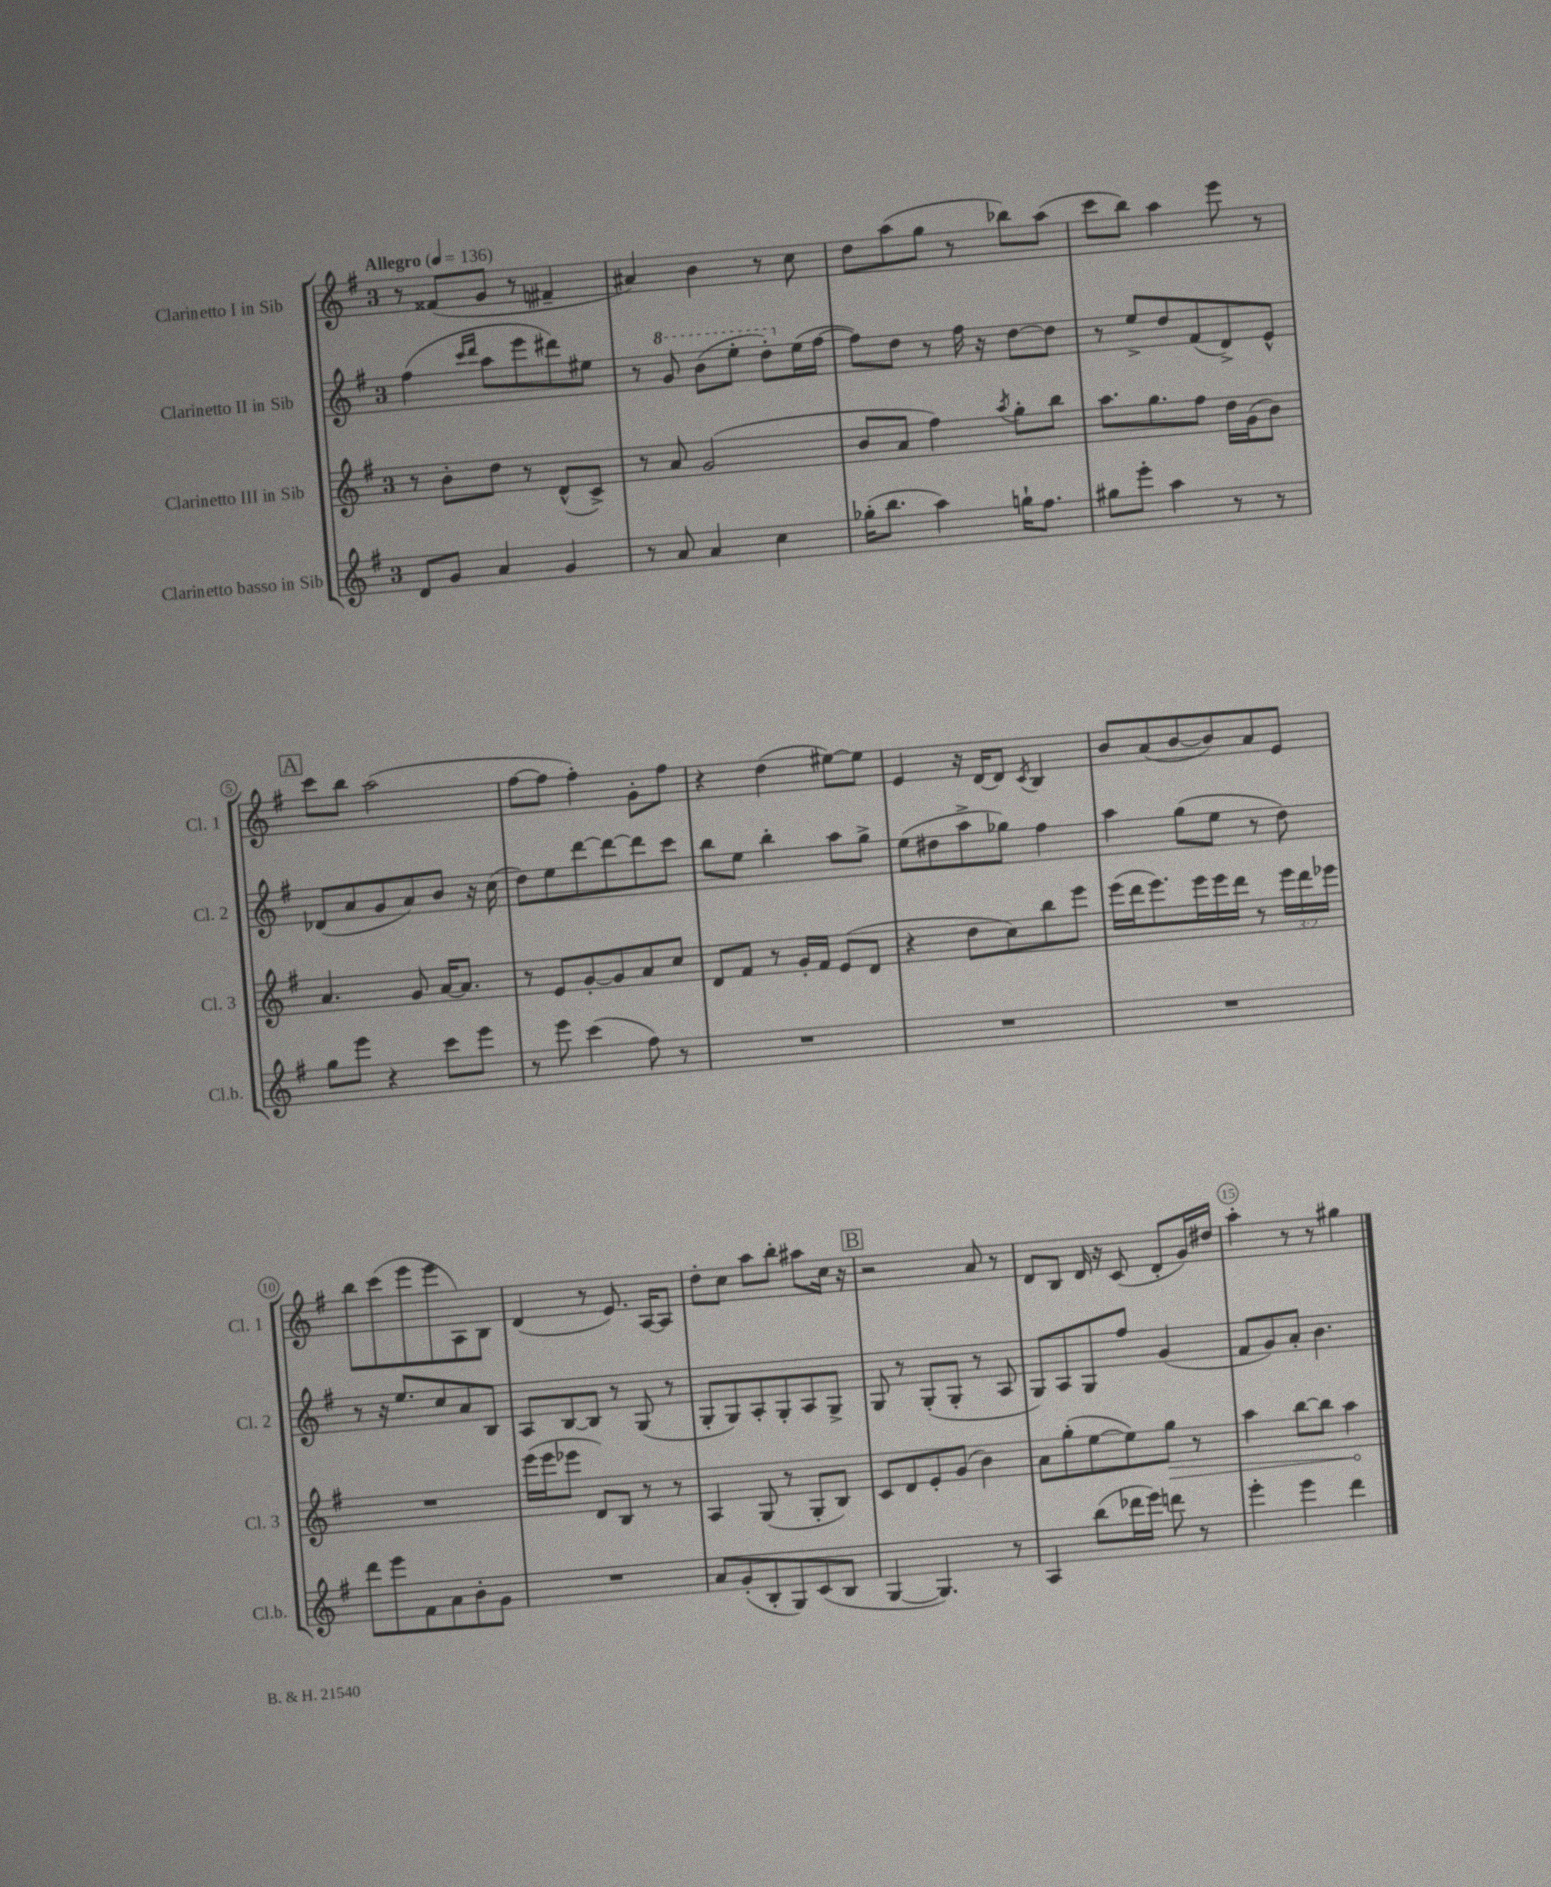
<<
\new StaffGroup <<
\new Staff = "s0" \with { instrumentName = "Clarinetto I in Sib" shortInstrumentName = "Cl. 1" } {
    \clef treble \key g \major \once \override Staff.TimeSignature.style = #'single-digit \time 3/4 \tempo "Allegro" 4 = 136
    r8 fisis'8( g'8 r8 fis'4-- |
    ais'4) b'4 r8 c''8 |
    d''8 a''8( g''8 r8 bes''8) a''8( |
    c'''8 b''8) a''4 e'''8 r8 |
    \mark \markup { \box "A" } c'''8 b''8 a''2( |
    fis''8~ fis''8 fis''4-.) g'8-. fis''8 |
    r4 d''4( eis''8~) eis''8 |
    e'4 r16 d'16~ d'8 \acciaccatura { c'8 } b4 |
    b'8 a'8( b'8~ b'8) a'8 e'8 |
    b''8 c'''8( e'''8 e'''8 a8) b8 |
    d'4( r8 e'8.) a16~ a8 |
    d''8-. c''8 a''8 b''8-. ais''8 c''16 r16 |
    \mark \markup { \box "B" } r2 a'8 r8 |
    d'8 b8 d'16 r16 c'8( d'8-. g'16) dis''16 |
    a''4-. r8 r8 gis''4 \bar "|." |
}
\new Staff = "s1" \with { instrumentName = "Clarinetto II in Sib" shortInstrumentName = "Cl. 2" } {
    \clef treble \key g \major \once \override Staff.TimeSignature.style = #'single-digit \time 3/4
    fis''4( \grace { c'''16 d'''16 } a''8 e'''8 dis'''8) eis''8 |
    r8 \ottava #1 g''8 b''8( e'''8-. d'''8-.) \ottava #0 e''16( fis''16~ |
    fis''8) d''8 r8 fis''16 r16 d''8~ d''8 |
    r8 e''8-> d''8 fis'8( d'8->) e'8-^ |
    \mark \markup { \box "A" } des'8( a'8 g'8 a'8) b'8 r16 c''16( |
    d''8) e''8 d'''8~ d'''8~ d'''8 c'''8 |
    b''8 e''8 b''4-. a''8 g''8-> |
    e''8( dis''8 a''8-> ges''8) fis''4 |
    a''4 g''8( e''8 r8 d''8) |
    r8 r16 e''8. c''8 a'8 b8 |
    a8 b8~ b8 r8 g8( r8 |
    g8-. g8) a8-. g8-. a8 g8-> |
    \mark \markup { \box "B" } g8 r8 g8-.( g8-. r8 a8 |
    g8) a8 g8 fis''8 g'4( |
    fis'8 g'8) a'8-. b'4. \bar "|." |
}
\new Staff = "s2" \with { instrumentName = "Clarinetto III in Sib" shortInstrumentName = "Cl. 3" } {
    \clef treble \key g \major \once \override Staff.TimeSignature.style = #'single-digit \time 3/4 \override Staff.TupletNumber.text = #tuplet-number::calc-fraction-text
    r8 b'8-. d''8 r8 d'8-^( c'8->) |
    r8 a'8 g'2( |
    b'8 a'8 fis''4) \acciaccatura { a''8 } g''8-. b''8 |
    a''8. g''8. fis''8 d''16 g'16( b'8) |
    \mark \markup { \box "A" } a'4. g'8 a'16~ a'8. |
    r8 e'8 g'8~-. g'8 a'8 c''8 |
    d'8 fis'8 r8 g'16-. fis'16 e'8( d'8 |
    r4 d''8 c''8) b''8 e'''8 |
    e'''16( d'''16 e'''8.) e'''16 e'''16 d'''16 r8 \tuplet 3/2 { e'''16 d'''16 ees'''16 } |
    R2. |
    e'''16( e'''16 ees'''8 d'8) b8 r8 r8 |
    a4 g8( r8 g8-. b8) |
    \mark \markup { \box "B" } c'8 d'8 e'8-. g'8( b'4) |
    a'8 g''8-.( e''8~ e''8) \once \override Hairpin.circled-tip = ##t g''8\> r8 |
    a''4 b''8~ b''8 a''4\! \bar "|." |
}
\new Staff = "s3" \with { instrumentName = "Clarinetto basso in Sib" shortInstrumentName = "Cl.b." } {
    \clef treble \key g \major \once \override Staff.TimeSignature.style = #'single-digit \time 3/4
    d'8 g'8 a'4 g'4 |
    r8 a'8 a'4 c''4 |
    ges''16-.( b''8. a''4) g''16-! fis''8. |
    gis''8 e'''8-. a''4 r8 r8 |
    \mark \markup { \box "A" } g''8 e'''8 r4 c'''8 e'''8 |
    r8 e'''8 c'''4( fis''8) r8 |
    R2. |
    R2. |
    R2. |
    d'''8 e'''8 fis'8 a'8 b'8-. g'8 |
    R2. |
    a'8 g'8-.( b8-. g8) c'8( b8 |
    \mark \markup { \box "B" } g4~ g4.) r8 |
    a4 b''8( des'''16 e'''16) d'''8 r8 |
    e'''4-. e'''4 d'''4 \bar "|." |
}
>>
>>
\layout { \context { \Score \override BarNumber.break-visibility = ##(#f #t #t) barNumberVisibility = #(every-nth-bar-number-visible 5) \override BarNumber.stencil = #(make-stencil-circler 0.1 0.3 ly:text-interface::print) } }
